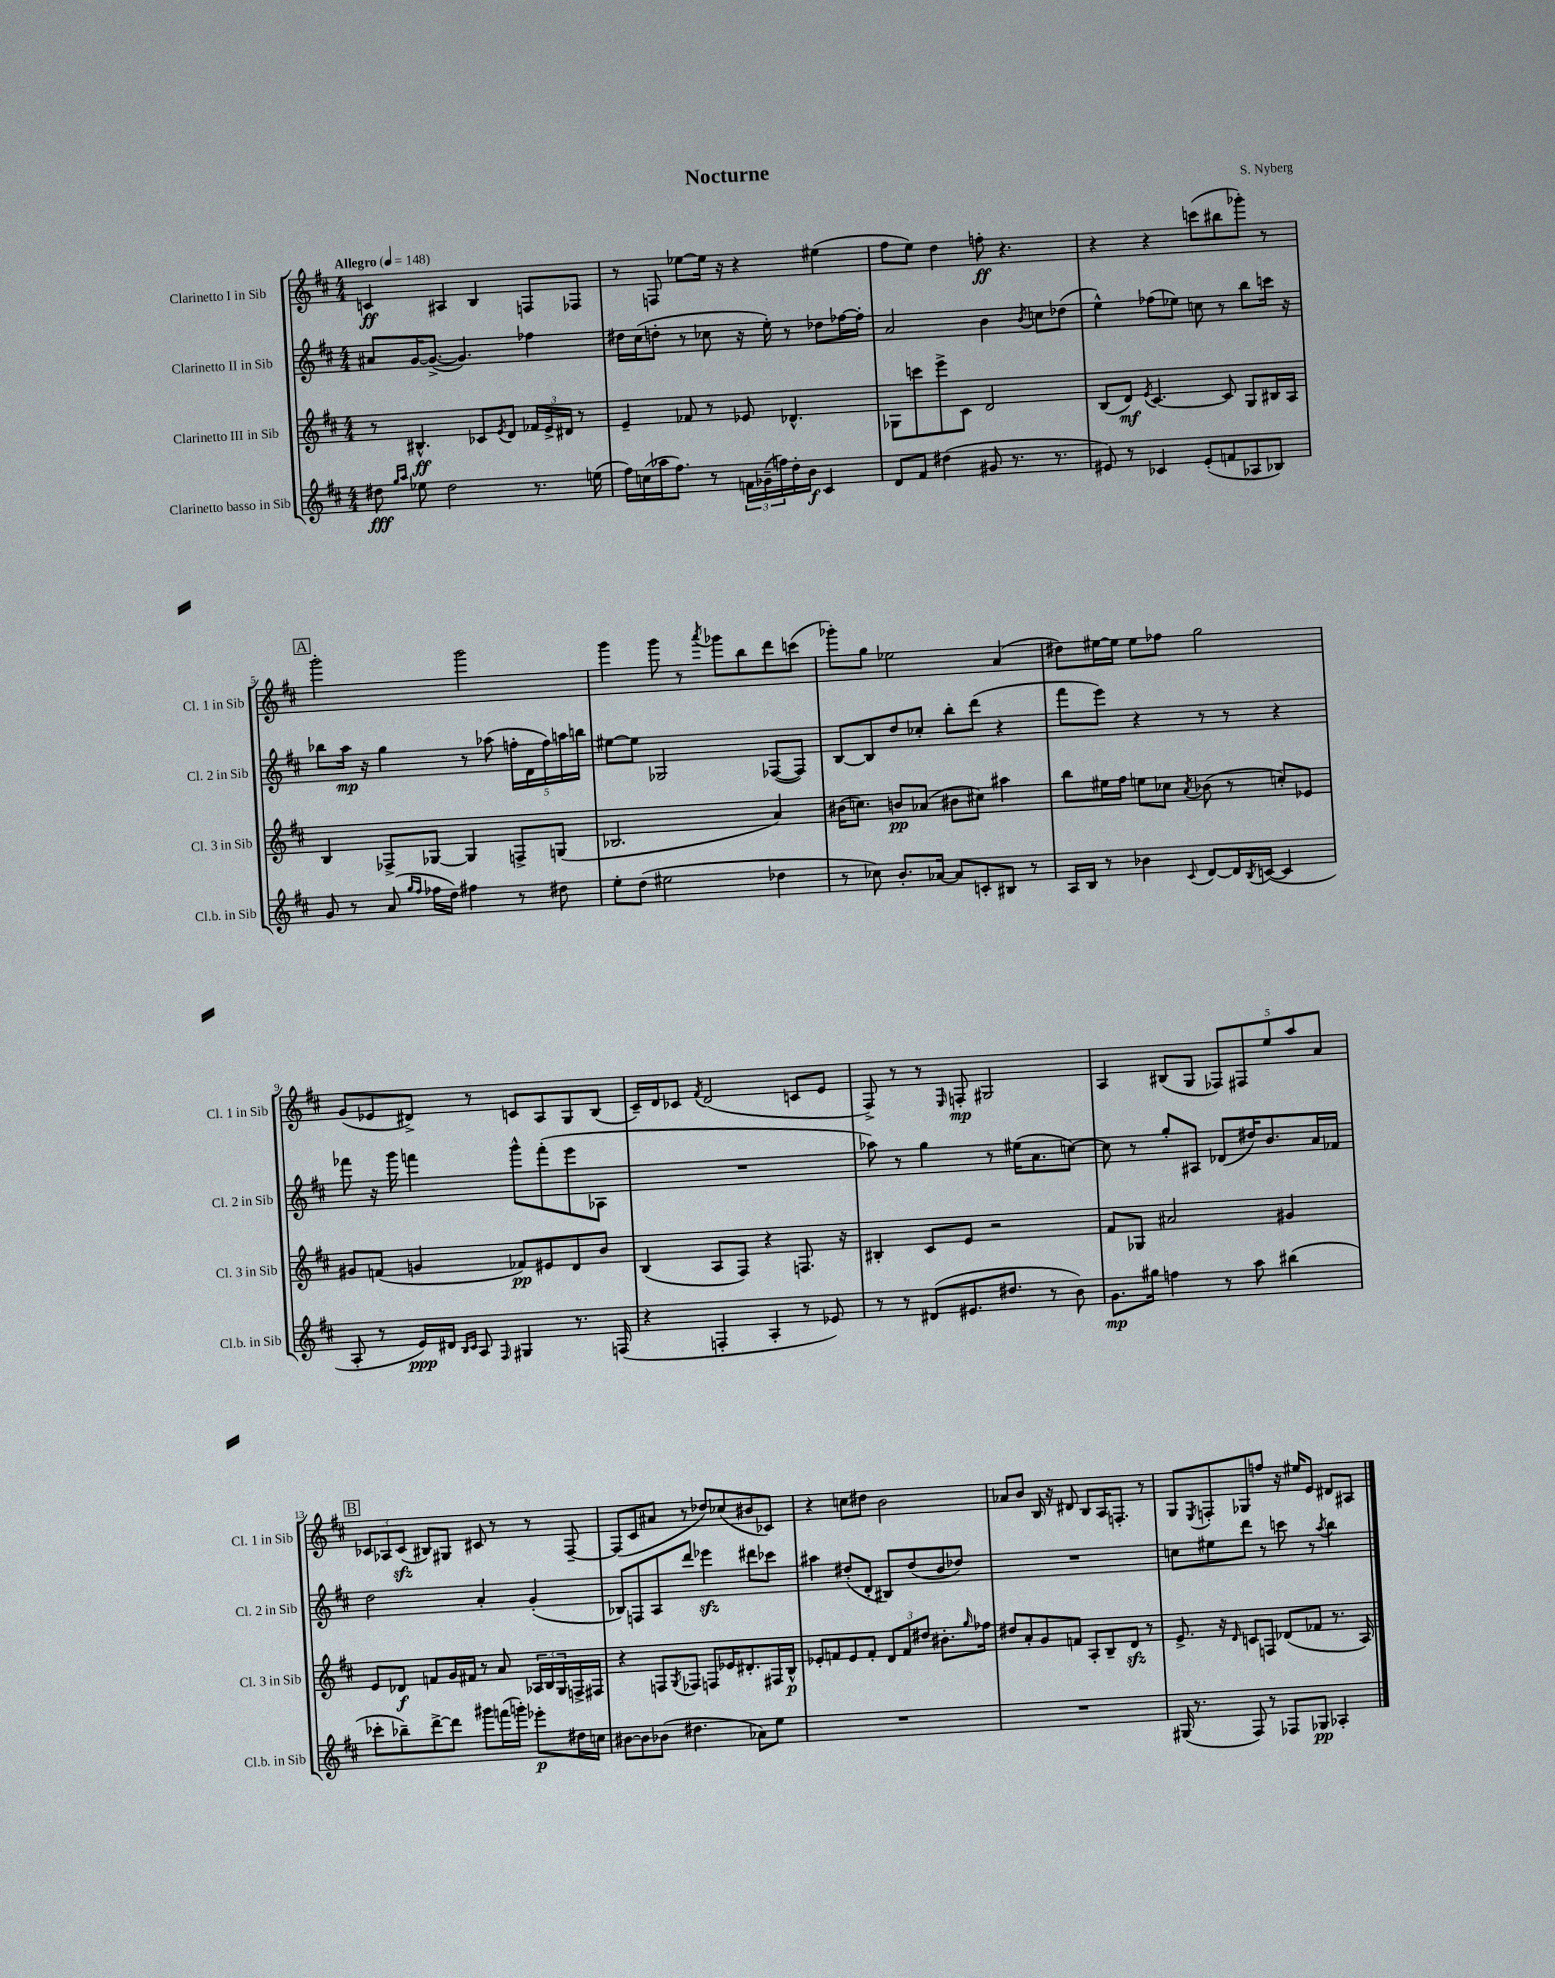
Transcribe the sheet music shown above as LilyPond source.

\header { title = "Nocturne" composer = "S. Nyberg" }
<<
\new StaffGroup <<
\new Staff = "s0" \with { instrumentName = "Clarinetto I in Sib" shortInstrumentName = "Cl. 1 in Sib" } {
    \clef treble \key d \major \numericTimeSignature \time 4/4 \tempo "Allegro" 4 = 148
    c'4\ff ais4 b4 f8 fes8 |
    r8 f8 ees''8~ ees''16 r16 r4 eis''4( |
    fis''8 e''8) d''4 f''8-.\ff r4. |
    r4 r4 c'''8( bis''8 ges'''8-.) r8 |
    \mark \markup { \box "A" } g'''2-. g'''2 |
    g'''4 g'''8 r8 \acciaccatura { a'''8 } ges'''8 b''8 d'''8 c'''8( |
    ges'''8-.) g''8 ees''2 a'4( |
    dis''8) eis''16~ eis''16 eis''8 fes''8 g''2 |
    g'8( ees'8 dis'8->) r8 c'8 a8 g8 b8( |
    cis'16--) d'16 ces'8 \acciaccatura { fis'8 } d'2( c'8 e'8 |
    fis8->) r8 r8 \grace { e16 } f8-.\mp gis2 |
    a4 bis8( g8 \tuplet 5/4 { fes8) fis8 e''8 a''8 a'8 } |
    \mark \markup { \box "B" } \tuplet 3/2 { ces'8 aes8 ces'8\sfz( } bis8) gis8 cis'8 r8 r8 fis8~-- |
    fis8( cis'8 ais'8 r8 des''8) ces''8( bis'8 ces'8) |
    r4 c''8 dis''8 b'2 |
    aes'8 b'8 b16 r16 dis'8 b8 a16 f8.-. r8 |
    g8 \acciaccatura { e8 } f8-. ges8 f''8 r16 eis''16 e'8 dis'8 ais8 \bar "|." |
}
\new Staff = "s1" \with { instrumentName = "Clarinetto II in Sib" shortInstrumentName = "Cl. 2 in Sib" } {
    \clef treble \key d \major \numericTimeSignature \time 4/4
    ais'8 g'16~ g'8.~->( g'4.) fes''4 |
    dis''16 cis''16( d''8-. r8 ces''8 r16 e''16-.) r8 des''8 fes''16~ fes''16-. |
    a'2 b'4 \acciaccatura { b'8 } c''8 des''8( |
    e''4-^) fes''8( ees''8) c''8 r8 b''8 c'''16 r16 |
    \mark \markup { \box "A" } bes''8 a''16\mp r16 g''4 r8 aes''8( \tuplet 5/4 { f''16-. d'16 f''16) a''16 b''16 } |
    eis''8~ eis''8 ges2 fes8~( fes8) |
    b8~ b8 d''8 ces''8-. b''8-. d'''8( r4 |
    fis'''8 e'''8) r4 r8 r8 r4 |
    fes'''8 r16 g'''16 f'''4 g'''8-^ f'''8-.( e'''8 aes8 |
    R1 |
    aes''8) r8 g''4 r8 eis''16( a'8. c''8~) |
    c''8 r8 g''8-. ais8 des'8( dis''16) b'8. a'16 fes'16 |
    \mark \markup { \box "B" } d''2 a'4-. g'4-.( |
    bes8) f8 a8 d'''8 ees'''4\sfz dis'''8 ces'''8 |
    ais''4 dis''8-.( d'8-. bis8) dis''8( b'8 des''8) |
    R1 |
    c''8 eis''8 d'''8 r8 c'''8 r8 \acciaccatura { a''8 } b''4 \bar "|." |
}
\new Staff = "s2" \with { instrumentName = "Clarinetto III in Sib" shortInstrumentName = "Cl. 3 in Sib" } {
    \clef treble \key d \major \numericTimeSignature \time 4/4
    r8 bis4.-^\ff ces'8 \acciaccatura { e'8 } d'8 \tuplet 3/2 { fes'16 e'16-> dis'16 } r8 |
    e'4-- fes'8 r8 ees'8 des'4.-^ |
    ges8 c'''8 e'''8-> cis'8 d'2 |
    b8( d'8\mf) \acciaccatura { e'8 } cis'4.~ cis'8 g8 bis16 a16 |
    \mark \markup { \box "A" } b4 fes8-> ges8~ ges4 f8-> g8( |
    bes2. a'4) |
    bis'16( c''8.) b'8\pp aes'8( bis'8 cis''8) ais''4 |
    b''8 eis''16 fis''16 e''8 ces''8 \acciaccatura { a'8 } bes'8( r8 c''8-.) ees'8 |
    gis'8 f'8( g'4 fes'8\pp) eis'8 d'8 b'8 |
    b4( a8 fis8) r4 f8. r16 |
    bis4-. cis'8 e'8 r2 |
    fis'8 ges8 ais'2 gis'4 |
    \mark \markup { \box "B" } e'8 des'8\f f'8 g'16 fis'16 r8 a'8 \tuplet 3/2 { aes16 b16 g16 } f16-> fis16 |
    r4 f8 \acciaccatura { g8 } fes8 f8 ees'16 dis'8.-. fis16 b16-^\p |
    ees'8-. f'8 ees'8 f'8-. \tuplet 3/2 { d'8 f'8 dis''8 } bis'8.-. \grace { g''16 } fes''16 |
    dis''8 a'8-. g'8 f'8 a8-. b8-- d'8\sfz r8 |
    e'8.-> r16 \grace { d'16 } c'8 f8 des'8( fes'8 r8. a16) \bar "|." |
}
\new Staff = "s3" \with { instrumentName = "Clarinetto basso in Sib" shortInstrumentName = "Cl.b. in Sib" } {
    \clef treble \key d \major \numericTimeSignature \time 4/4
    dis''8\fff \grace { g''16 a''16 } ees''8 dis''2 r8. e''16( |
    fis''16) c''16( aes''16 fis''8.) r8 \tuplet 3/2 { f'16 ges'16--( f''16) } d''16-. b'16\f cis'4 |
    d'8 fis'8 dis''4( gis'8 r8. r8. |
    eis'8) r8 ces'4 eis'8-.( f'8 aes8 bes8) |
    \mark \markup { \box "A" } g'8 r8 a'8( \grace { g''16 fis''16 } fes''16 d''16) fis''4 r8 dis''8 |
    e''8-. d''8( eis''2 des''4 |
    r8 ces''8) b'8.-. aes'16~ aes'8 c'8-. bis8 r8 |
    a16 b16 r8 bes'4 \appoggiatura { cis'8 } d'8~ d'16 \acciaccatura { b8 } c'16~( c'4 |
    a8-. r8 e'16\ppp) dis'16 \grace { b16 cis'16 } a8 \grace { fis16 } gis4 r8. f16( |
    r4 f4-. a4-. r8 ees'8) |
    r8 r8 dis'8( eis'8. dis''8. r8 b'8) |
    g'8.\mp gis''16 f''4 r8 a''8 bis''4( |
    \mark \markup { \box "B" } ces'''8-. bes''8--) d'''8~-> d'''8 gis'''8 f'''16( g'''16-.) ees'''8-.\p dis''16 c''16 |
    bis'8~ bis'8 bes'8( dis''4. aes'8) e''8 |
    R1 |
    R1 |
    gis16( r8. fis8) r8 fes8 ges8\pp aes4-. \bar "|." |
}
>>
>>
